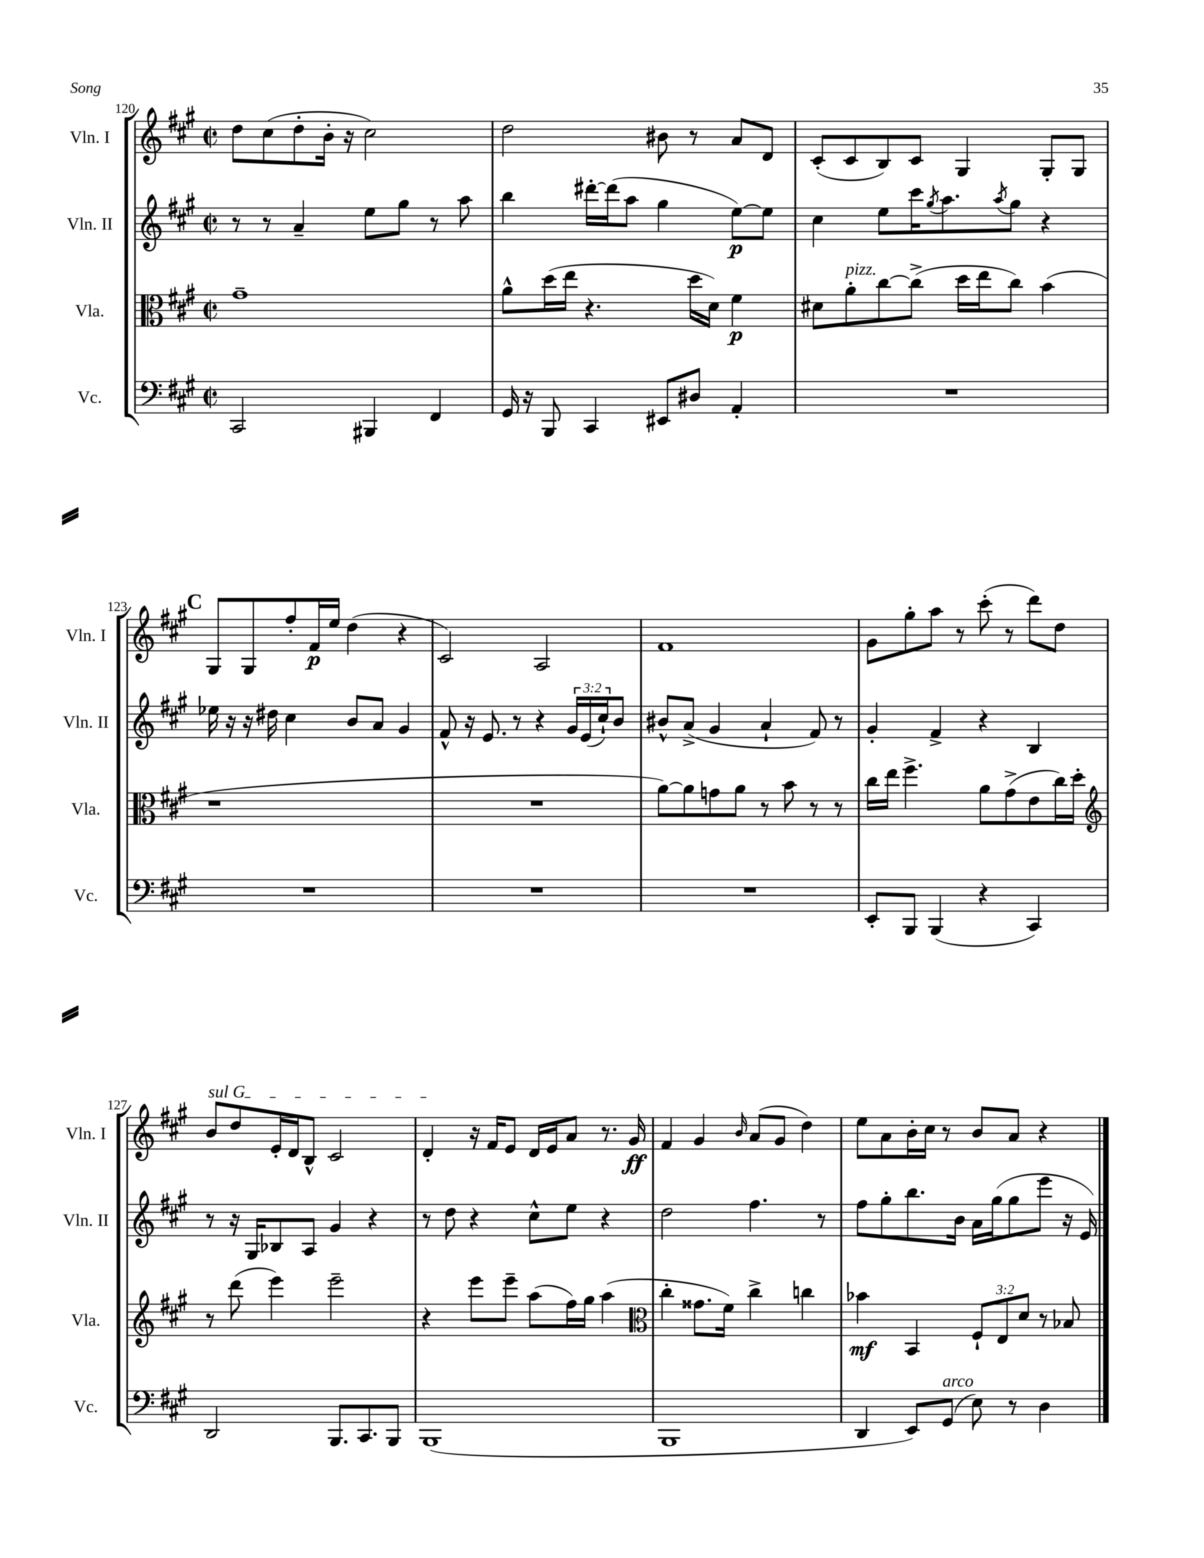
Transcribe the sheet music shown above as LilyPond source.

<<
\new StaffGroup <<
\new Staff = "s0" \with { instrumentName = "Vln. I" shortInstrumentName = "Vln. I" } {
    \clef treble \key a \major \defaultTimeSignature \time 2/2
    d''8 cis''8( d''8-. b'16-. r16 cis''2) |
    d''2 bis'8 r8 a'8 d'8 |
    cis'8-.( cis'8 b8) cis'8 gis4 gis8-. gis8 |
    \mark \markup { \bold "C" } gis8 gis8 fis''8-. fis'16\p e''16 d''4( r4 |
    cis'2) a2 |
    fis'1 |
    gis'8 gis''8-. a''8 r8 cis'''8-.( r8 d'''8) d''8 |
    \once \override TextSpanner.bound-details.left.text = \markup { \italic "sul G" } b'8\startTextSpan d''8 e'16-. d'16 b8-^ cis'2 |
    d'4-.\stopTextSpan r16 fis'16 e'8 d'16 e'16 a'8 r8. gis'16\ff |
    fis'4 gis'4 \grace { b'16 } a'8( gis'8 d''4) |
    e''8 a'8 b'16-. cis''16 r8 b'8 a'8 r4 \bar "|." |
}
\new Staff = "s1" \with { instrumentName = "Vln. II" shortInstrumentName = "Vln. II" } {
    \clef treble \key a \major \defaultTimeSignature \time 2/2 \override Staff.TupletNumber.text = #tuplet-number::calc-fraction-text
    r8 r8 a'4-- e''8 gis''8 r8 a''8 |
    b''4 dis'''16~-. dis'''16( a''8 gis''4 e''8~\p) e''8 |
    cis''4 e''8 cis'''16 \acciaccatura { gis''8 } a''8. \acciaccatura { a''8 } gis''8 r4 |
    \mark \markup { \bold "C" } ees''16 r16 r16 dis''16 cis''4 b'8 a'8 gis'4 |
    fis'8-^ r16 e'8. r8 r4 \tuplet 3/2 { gis'16 e'16( cis''16-!) } b'8 |
    bis'8-^ a'8->( gis'4 a'4-! fis'8) r8 |
    gis'4-. fis'4-> r4 b4 |
    r8 r16 gis16 bes8 a8 gis'4 r4 |
    r8 d''8 r4 cis''8-^ e''8 r4 |
    d''2 fis''4. r8 |
    fis''8 gis''8-. b''8. b'16 a'16 gis''16( gis''8 e'''8 r16 e'16) \bar "|." |
}
\new Staff = "s2" \with { instrumentName = "Vla." shortInstrumentName = "Vla." } {
    \clef alto \key a \major \defaultTimeSignature \time 2/2 \override Staff.TupletNumber.text = #tuplet-number::calc-fraction-text
    gis'1-- |
    a'8-^ d''16( e''16 r4. d''16 d'16) fis'4\p |
    dis'8 a'8-.^\markup { \italic "pizz." } cis''8~ cis''8->( d''16 e''16 cis''8) b'4( |
    \mark \markup { \bold "C" } r1 |
    R1 |
    a'8~) a'8 g'8 a'8 r8 b'8 r8 r8 |
    cis''16 e''16 fis''4.-> a'8 gis'8->( e'8 cis''16) d''16-. |
    \clef treble r8 d'''8( e'''4) e'''2-- |
    r4 e'''8 e'''8-- a''8( fis''16) gis''16 a''4( |
    \clef alto cis''4-. gisis'8. fis'16) cis''4-> c''4 |
    bes'4\mf b,4 \tuplet 3/2 { fis8-! e8 d'8 } r8 bes8 \bar "|." |
}
\new Staff = "s3" \with { instrumentName = "Vc." shortInstrumentName = "Vc." } {
    \clef bass \key a \major \defaultTimeSignature \time 2/2
    cis,2 bis,,4 fis,4 |
    gis,16 r16 b,,8 cis,4 eis,8 dis8 a,4-. |
    R1 |
    \mark \markup { \bold "C" } R1 |
    R1 |
    R1 |
    e,8-. b,,8 b,,4( r4 cis,4) |
    d,2 b,,8. cis,8. b,,8 |
    b,,1( |
    b,,1 |
    d,4 e,8) gis,8^\markup { \italic "arco" }( e8) r8 d4 \bar "|." |
}
>>
>>
\layout { \context { \Score currentBarNumber = #120 } }
